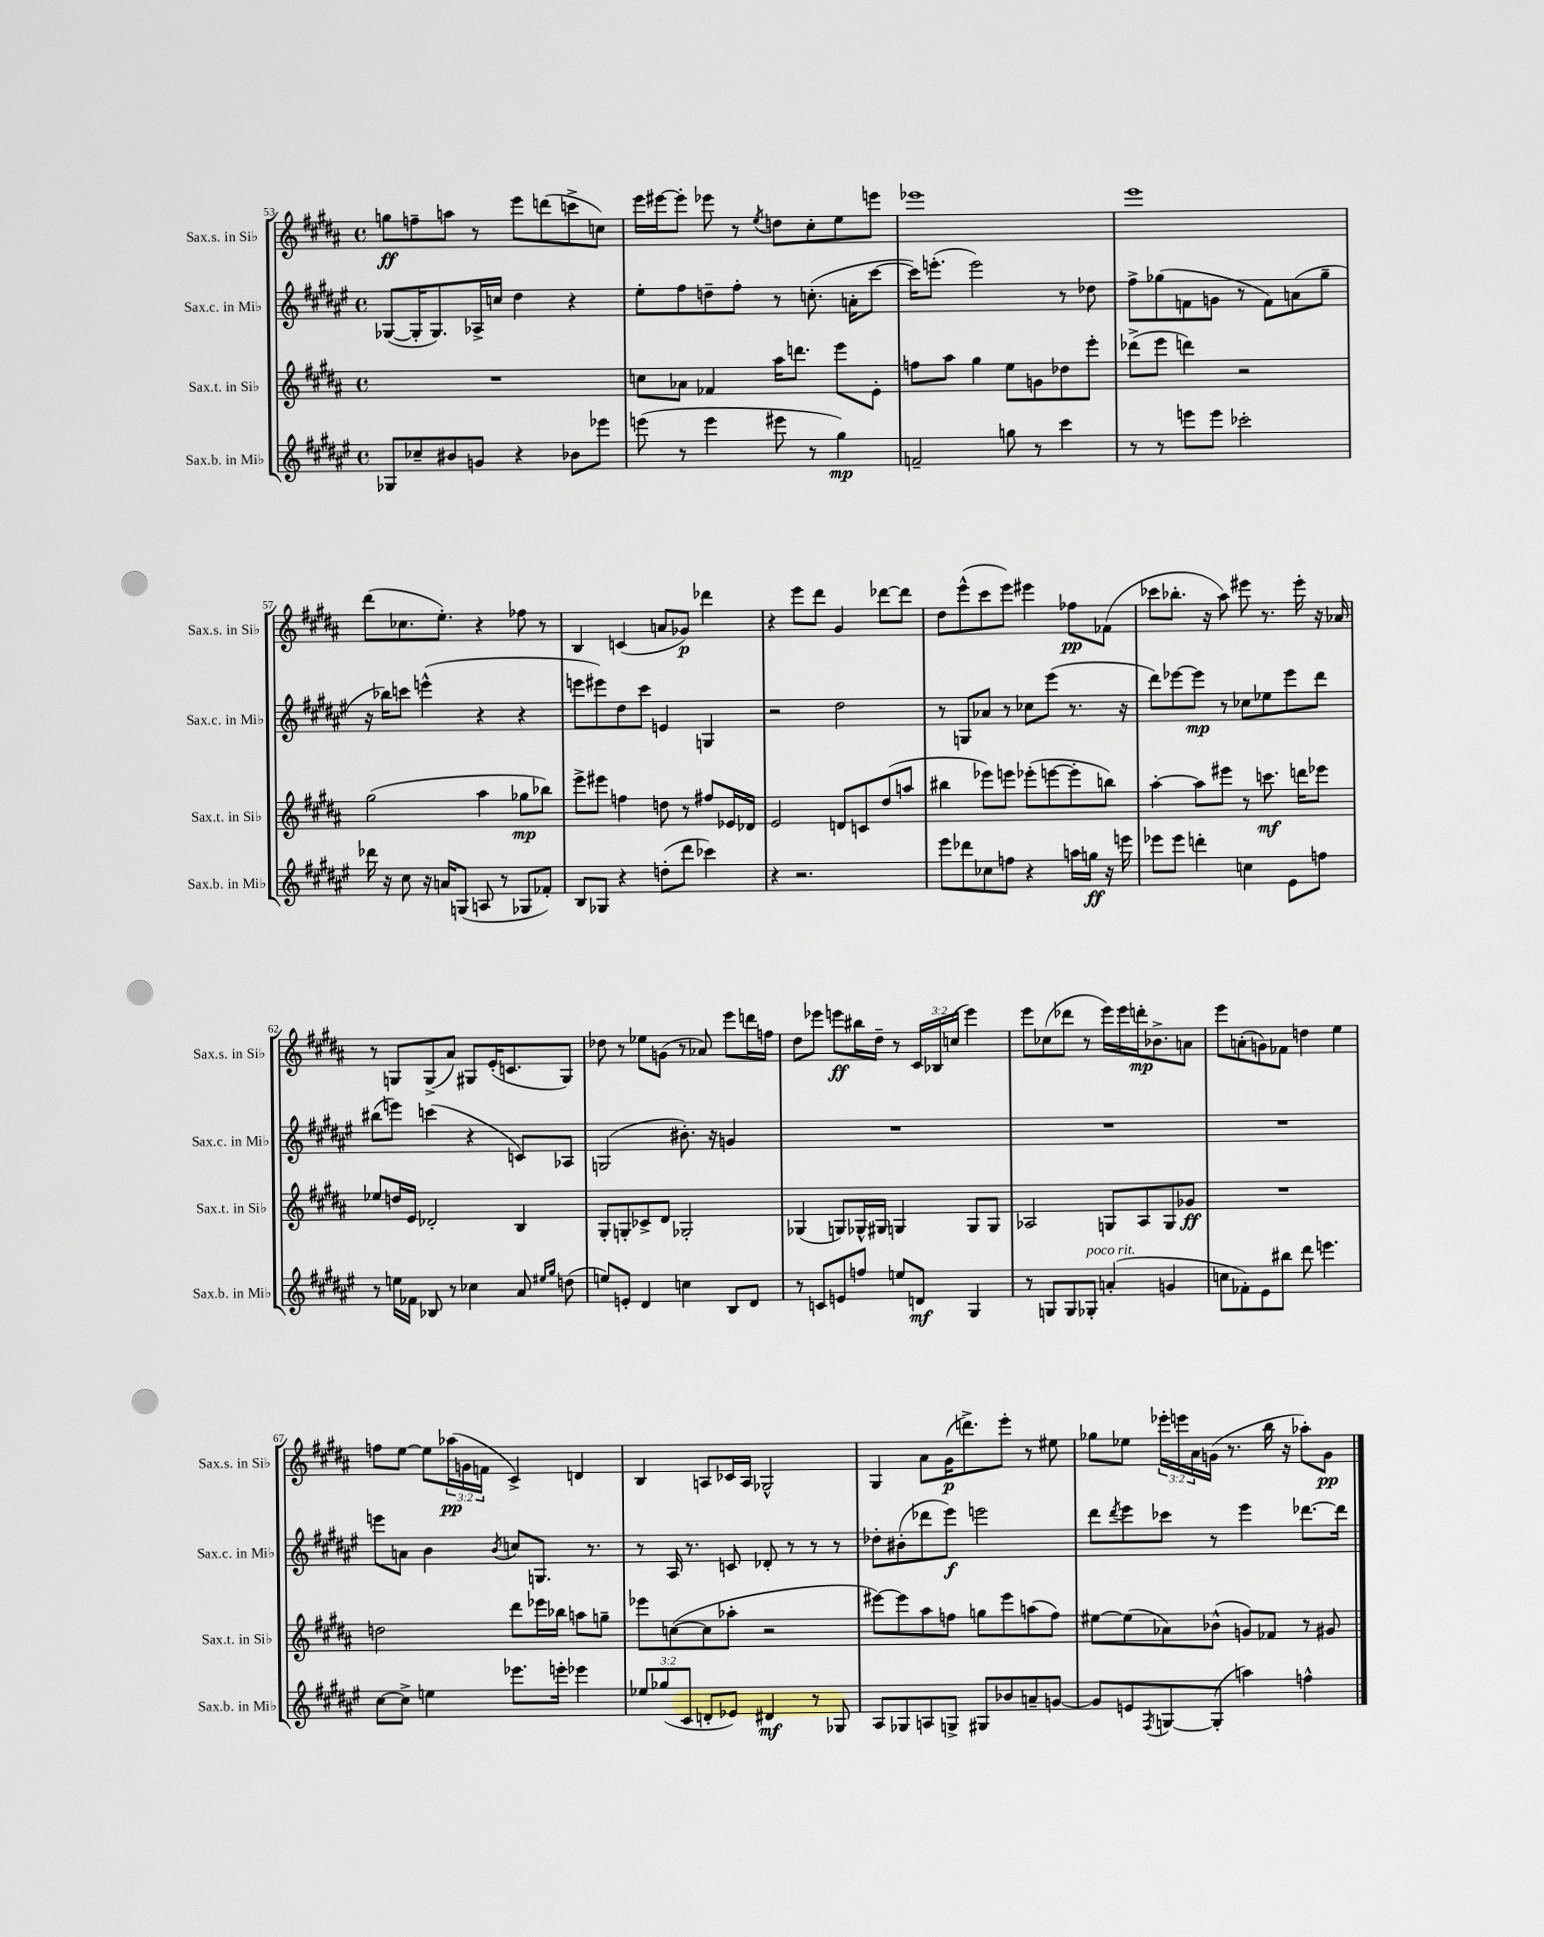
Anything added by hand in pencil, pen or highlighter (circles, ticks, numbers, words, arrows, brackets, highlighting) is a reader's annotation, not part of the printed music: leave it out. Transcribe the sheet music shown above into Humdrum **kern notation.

**kern	**kern	**kern	**kern
*staff4	*staff3	*staff2	*staff1
*clefG2	*clefG2	*clefG2	*clefG2
*k[f#c#g#d#a#e#]	*k[f#c#g#d#a#]	*k[f#c#g#d#a#e#]	*k[f#c#g#d#a#]
*M4/4	*M4/4	*M4/4	*M4/4
*met(c)	*met(c)	*met(c)	*met(c)
8G-	1r	([8G-	8gg
8cc-~	.	16G-']	8ff~
.	.	8.G-)	.
8b#	.	.	8aa
8g	.	16A-^	8r
.	.	16cc	.
4r	.	4dd#	8eee
.	.	.	(8ddd
8b-	.	4r	8ccc^
8eee-	.	.	8cc)
=	=	=	=
(8eee	8cc	8ee#'	16eee
.	.	.	[16eee#
8r	8a-	8ff#	8eee#']
4eee	4f-	8dd~	8eee-
.	.	8ff#'	8r
.	.	.	8qee
8eee#	16aa#	8r	8dd
.	8.ddd	.	.
8r	.	(8.cc'	8cc#'
4gg#)	8eee	.	8ee
.	.	16a'	.
.	8e'	[8ccc#	8eee
=	=	=	=
2f~	8ff	16ccc#])	1eee-
.	.	(8.eee'	.
.	8aa#	.	.
.	4gg#	2eee)	.
8gg	8ee	.	.
8r	8g	.	.
4ccc#	8dd-	8r	.
.	8eee'	8dd-	.
=	=	=	=
8r	(8ddd-^	8ff#^	1eee
8r	8eee	(8gg-	.
8eee	4ddd)	8f	.
8eee	.	8g	.
2ccc-'	2r	8r	.
.	.	8f)	.
.	.	(8a	.
.	.	8gg-~	.
=	=	=	=
16ddd-	(2gg#	16r	(8ddd#
16r	.	16bb-)	.
8cc#	.	8ccc	8.cc-
16r	.	(4eee^^	.
16a	.	.	8.ee')
(8G	.	.	.
8A	4aa#	4r	4r
8r	.	.	.
8G-	8gg-	4r	8ff-
8f-')	8bb-)	.	8r
=	=	=	=
8B	8eee^	8eee	4B
8G-	8eee#	8eee#)	.
4r	4ff	8dd#	(4c
.	.	8ccc#	.
(8dd'	8dd	4e	8a
8ddd#	8r	.	8g-)
4ccc-)	8ff#	4G	4ddd-
.	16e-	.	.
.	16d-	.	.
=	=	=	=
4r	2e	2r	4r
2.r	.	.	8eee
.	.	.	8ddd#
.	8d	2dd#	4g#
.	8c	.	.
.	(8dd#	.	[8ddd-
.	8aa	.	8ddd-]
=	=	=	=
8eee#	4bb#	8r	8dd#
8ddd-	.	8G	(8eee^^
8cc-	8eee-)	8a-	8ccc#
8ff	8eee	8r	8eee)
4r	(8eee-'	8cc-	4eee#
.	[8eee	(8eee#	.
16aa	8eee']	8.r	8ff-
16gg	.	.	.
16r	8bb)	.	(8f-
16eee	.	16r	.
=	=	=	=
8eee-	[4aa#'	8ddd#)	8ccc-
8eee-	.	[8eee-	8.bb-'
4ddd'	8aa#]	8eee-]	.
.	.	.	16r
.	8eee#	8r	8aa#)
4cc	8r	8cc-	8eee#
.	8.ccc	8ee-	8.r
8e#	.	8eee-	.
.	16ddd	.	16eee#'
8ff	8eee-	8ddd#	16r
.	.	.	16a-
=	=	=	=
8r	8ee-	(8bb#	8r
16ee	16dd	8eee)	8G
16f-	16e	.	.
8B-	2d-'	(4ccc	(8G^
8r	.	.	8a#)
4cc-	.	4r	8G#
.	.	.	(16e'
.	.	.	8.c
8a#	4B	8c)	.
16qqee#	.	.	.
16qqgg#	.	.	.
(8dd	.	8A-	8G#)
=	=	=	=
8ee)	8G#'	(2G	8dd-
8e'	8G'	.	8r
4d#	8c-^	.	8ee-
.	8d#	.	(8g
4cc	2G-'	8.b#')	8r
.	.	.	8a-)
.	.	16r	.
8B	.	4g	8eee
8d#	.	.	16ddd
.	.	.	16ff
=	=	=	=
8r	(4G-	1r	8dd#
8c	.	.	8eee-
8e	8G)	.	8eee
8ff	16G-^^	.	16bb#
.	16G#	.	16dd#~
8ee	4G	.	8r
8d	.	.	24c#
.	.	.	24B-
.	.	.	(24cc
4G#	8G	.	4eee)
.	8G	.	.
=	=	=	=
8r	2A-	1r	8eee
8G	.	.	(8cc-
8G	.	.	8ddd-
8G-'	.	.	8r
(4a'	8G	.	16eee)
.	.	.	16eee
.	8A-	.	16ddd'
.	.	.	8.b-^
4g	8G	.	.
.	8g-	.	8a
=	=	=	=
8cc	1r	1r	8eee
8f-')	.	.	(8a'
8e#	.	.	8g)
8bb#	.	.	8f-
8ddd#	.	.	4dd
4.eee	.	.	.
.	.	.	4ee
=	=	=	=
[8cc#	2dd	8eee	8ff
8cc#^]	.	8a	[8ee
4ee	.	4b	8ee]
.	.	.	(24aa-
.	.	.	24g
.	.	.	24f
.	.	8qb	.
8.eee-	8ddd#	8cc	4c#^)
.	16eee-	8.G	.
16eee'	16bb-	.	.
4eee-	8aa	.	4d
.	.	8.r	.
.	8gg~	.	.
=	=	=	=
12ee-	8eee-	8r	4B
(12gg-	.	.	.
.	([8cc	16A#	.
12c#	.	.	.
.	.	8.r	.
8d'	8cc]	.	8A
8e-)	8aa-'	8c	16c-
.	.	.	16A
4d#	2r	8d-'	2G-^^
.	.	8r	.
8r	.	8r	.
8G-	.	8r	.
=	=	=	=
8A#	[8eee#)	8dd-'	4G#
8G-	8eee#]	(8b#'	.
8A	8aa#	8ddd-	8a#
8G^	8ff	8eee#)	(16g#
.	.	.	8.ddd^)
8G#	8gg	2eee	.
8b-	8eee#	.	8eee'
8a~	(8aa	.	8r
[8g	8ff)	.	8ee#
=	=	=	=
8g]	[8ee#	8ddd#	8gg-
.	.	8qddd#	.
8e	(8ee#]	8eee#	8ee-
8qF#	.	.	.
[8G	8a-)	8ccc-	24eee-'
.	.	.	24eee
.	.	.	24a#
(8G']	(8b-^^	8r	(16g
.	.	.	8.r
4aa)	8g)	4eee#	.
.	8f-	.	16bb
.	.	.	16r
4ff^^	8r	[8.ddd-	8aa-')
.	8g#	.	8g
.	.	16ddd-]	.
==	==	==	==
*-	*-	*-	*-
